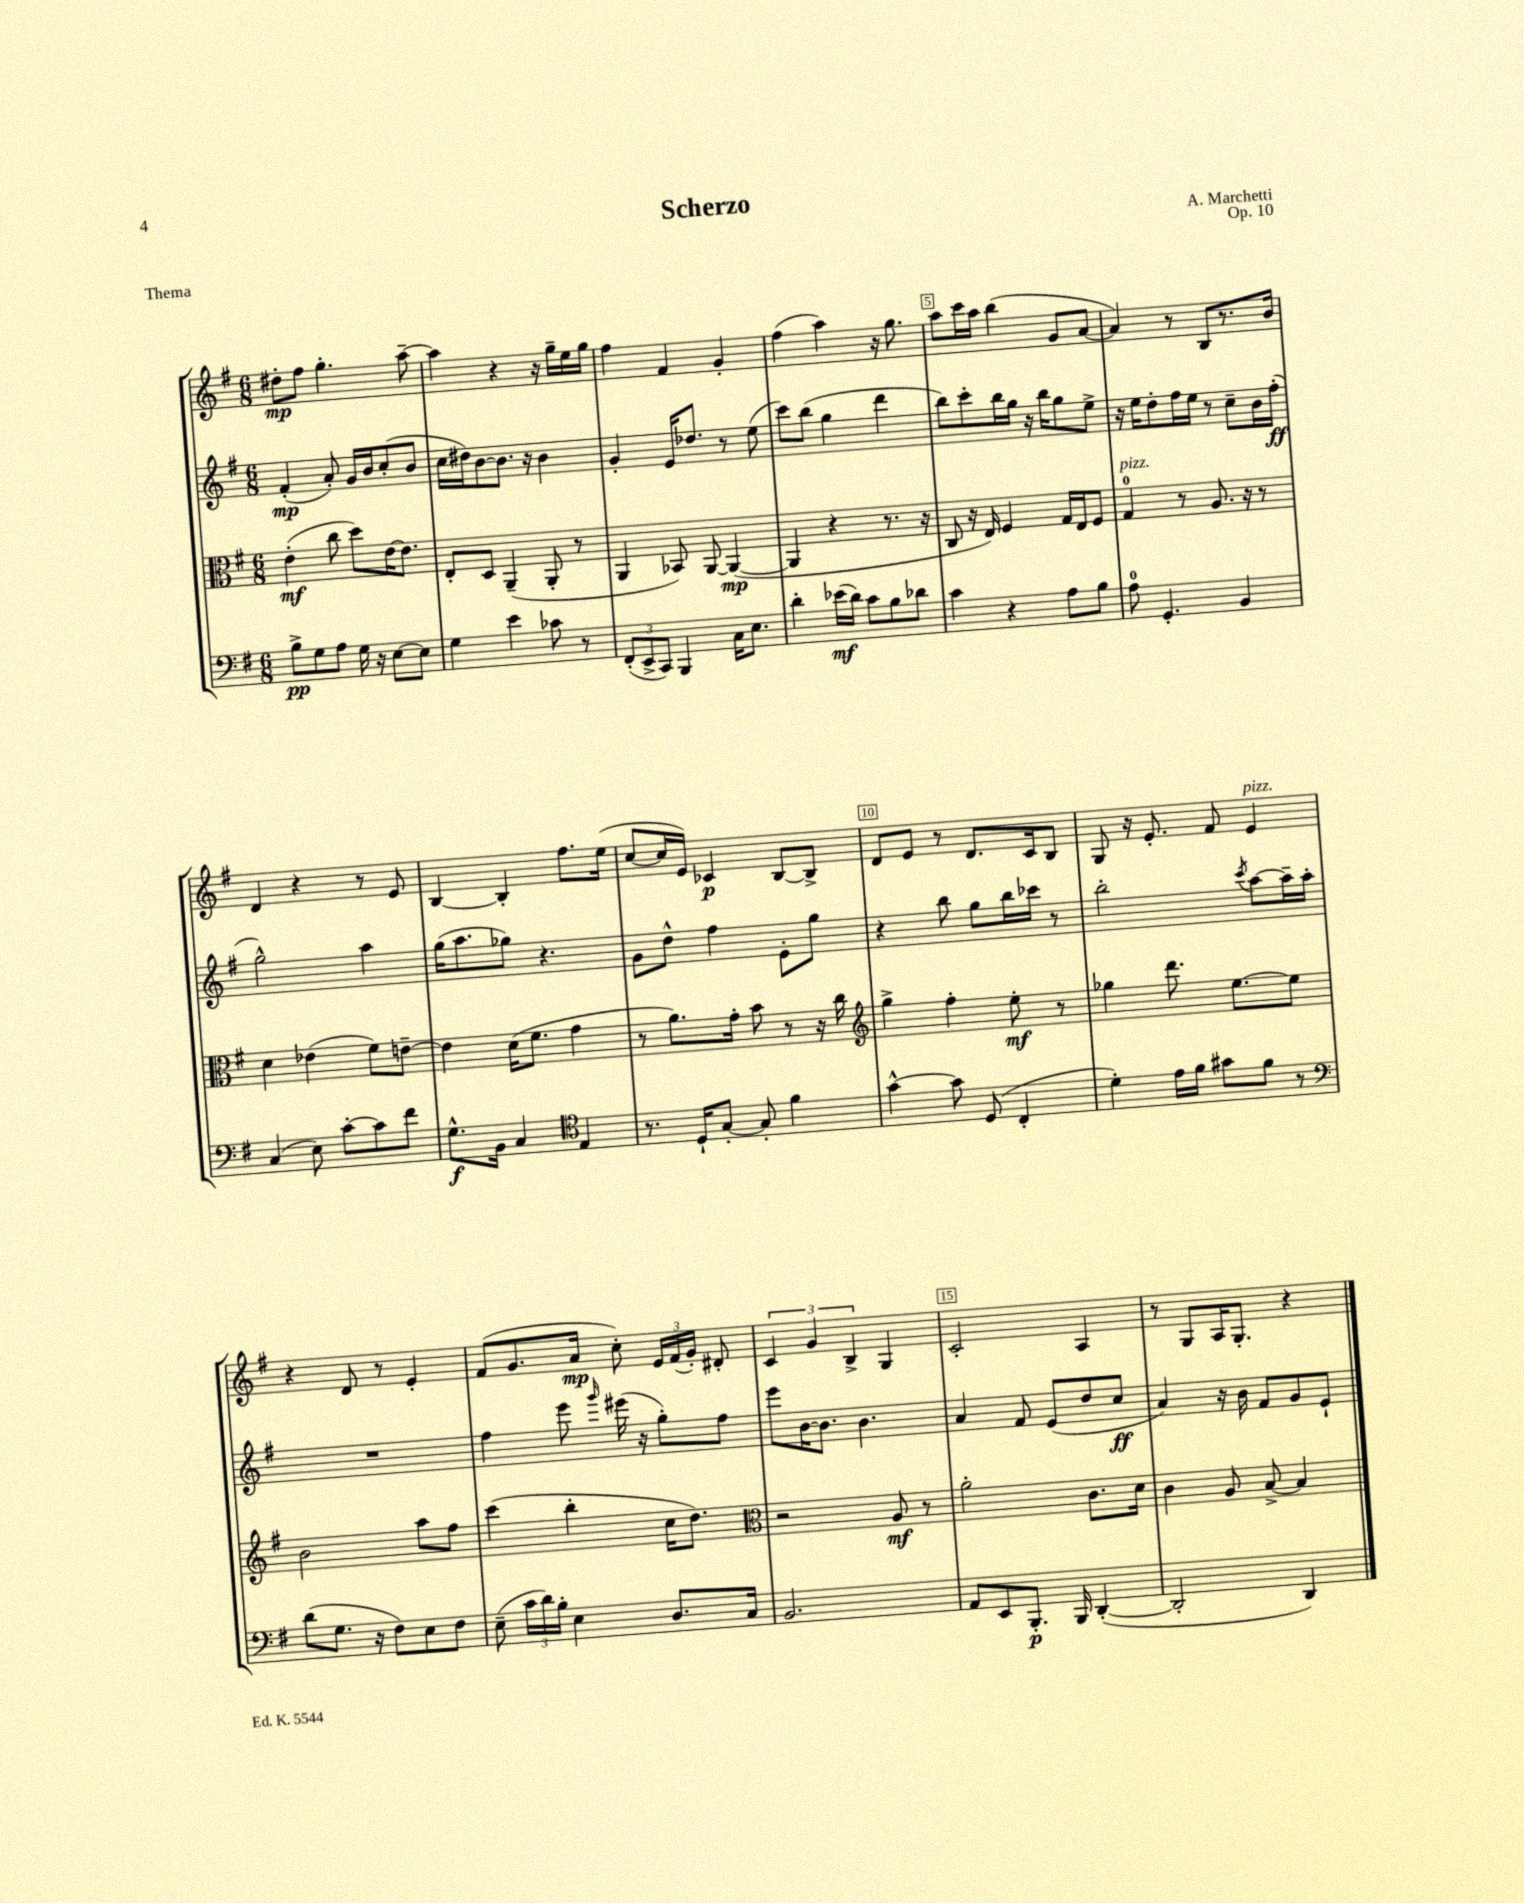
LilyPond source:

\header { title = "Scherzo" composer = "A. Marchetti" opus = "Op. 10" piece = "Thema" }
<<
\new StaffGroup <<
\new Staff = "s0" {
    \clef treble \key g \major \numericTimeSignature \time 6/8
    \autoBeamOff dis''8[-.\mp fis''8] g''4.-. a''8~-- |
    a''4 r4 r16 g''16[-- e''16 g''16] |
    fis''4 fis'4 g'4-. |
    fis''4( a''4) r16 g''8. |
    a''8[ c'''16 a''16] b''4( g'8[ a'8]~ |
    a'4) r8 b8[ r8. b'16] |
    d'4 r4 r8 e'8 |
    b4~ b4-. fis''8.[ e''16]( |
    c''8[~ c''16 e'16]) ces'4\p b8[~ b8]-> |
    d'8[ e'8] r8 d'8.[ c'16 b8] |
    g8 r16 e'8.-. fis'8 e'4^\markup { \italic "pizz." } |
    r4 d'8 r8 e'4-. |
    fis'8[( g'8. a'16]\mp c''8-.) \tuplet 3/2 { e'16[ fis'16( g'16]-.) } dis'8-. |
    \tuplet 3/2 { c'4 g'4 b4-> } g4 |
    c'2-. a4 |
    r8 g8[ a16 g8.]-. r4 \bar "|." |
}
\new Staff = "s1" {
    \clef treble \key g \major \numericTimeSignature \time 6/8
    \autoBeamOff fis'4-.\mp( a'8-.) g'16[ b'16 c''8-.( b'8] |
    c''16[ dis''16) b'8~ b'8.] r16 b'4 |
    g'4-. e'16[ des''8.] r8 e''8( |
    c'''8[) b''8]( g''4 d'''4 |
    b''8[) c'''8-. b''16 g''16] r16 b''16[ g''8 e''8]-> |
    r16 e''16[ d''8-. fis''16 e''16] r8 c''8[-- b'16 fis''16]-.\ff( |
    g''2-^) a''4 |
    g''16[( a''8. ges''8]) r4. |
    g'8[ d''8]-^ fis''4 e'8[-. g''8] |
    r4 b''8 g''8[ b''16 ces'''16] r8 |
    b''2-. \acciaccatura { c'''8 } a''8[~ a''16-- a''16]-. |
    R2. |
    fis''4 e'''8 \grace { g'''16 } eis'''16( r16 g''8[-.) fis''8] |
    e'''8[ b'16~ b'8.] b'4. |
    a'4 fis'8 e'8[( d''8 c''8]\ff |
    a'4) r16 b'16 fis'8[ g'8 e'8]-! \bar "|." |
}
\new Staff = "s2" {
    \clef alto \key g \major \numericTimeSignature \time 6/8
    \autoBeamOff e'4-.\mf( c''8 d''8[) e'16~ e'8.] |
    e8[-. d8] a,4--( a,8-. r8 |
    a,4 bes,8) a,8~ a,4~\mp( |
    a,4 r4 r8. r16 |
    c8 r16 e16) fis4 g16[ e16 fis8] |
    g4-0^\markup { \italic "pizz." } r8 a8. r16 r8 |
    d'4 ees'4( fis'8[) e'8]~-- |
    e'4 d'16[( fis'8.] g'4 |
    r8 a'8.[) g'16]-. b'8 r8 r16 c''16 |
    \clef treble g''4-> fis''4-. e''8-.\mf r8 |
    ges''4 d'''8. e''8.[~ e''8] |
    b'2 a''8[ fis''8] |
    c'''4( b''4-. c''16[ d''8.]) |
    \clef alto r2 a8\mf r8 |
    a'2-. c'8.[ d'16] |
    c'4 a8 b8~-> b4 \bar "|." |
}
\new Staff = "s3" {
    \clef bass \key g \major \numericTimeSignature \time 6/8
    \autoBeamOff b8[->\pp g8 a8] g16 r16 e8[~ e8] |
    g4 e'4 ces'8 r8 |
    \tuplet 3/2 { fis,8[-.( e,8-> c,8]) } b,,4 c16[ e8.] |
    d'4-. ees'16[\mf( d'16]) c'8[ b8 des'8] |
    c'4 r4 a8[ b8] |
    a8-0 g,4.-. b,4 |
    c4( e8) c'8[~-. c'8 fis'8] |
    g8.[-^\f b,16] c4 \clef tenor e4 |
    r8. d16[-! g8]~-. g8-. fis'4 |
    g'4~-^ g'8 d8( c4-. |
    d'4-.) e'16[ fis'16] gis'8[ fis'8] r8 |
    \clef bass d'8[( g8.] r16 fis8[) e8 fis8] |
    e8--( \tuplet 3/2 { c'16[ d'16) b16]-. } e4 d8.[ c16] |
    b,2. |
    a,8[ e,8 b,,8.]-.\p b,,16 d,4~-.( |
    d,2-. d,4) \bar "|." |
}
>>
>>
\layout { \context { \Score \override BarNumber.break-visibility = ##(#f #t #t) barNumberVisibility = #(every-nth-bar-number-visible 5) \override BarNumber.stencil = #(make-stencil-boxer 0.1 0.3 ly:text-interface::print) } }
